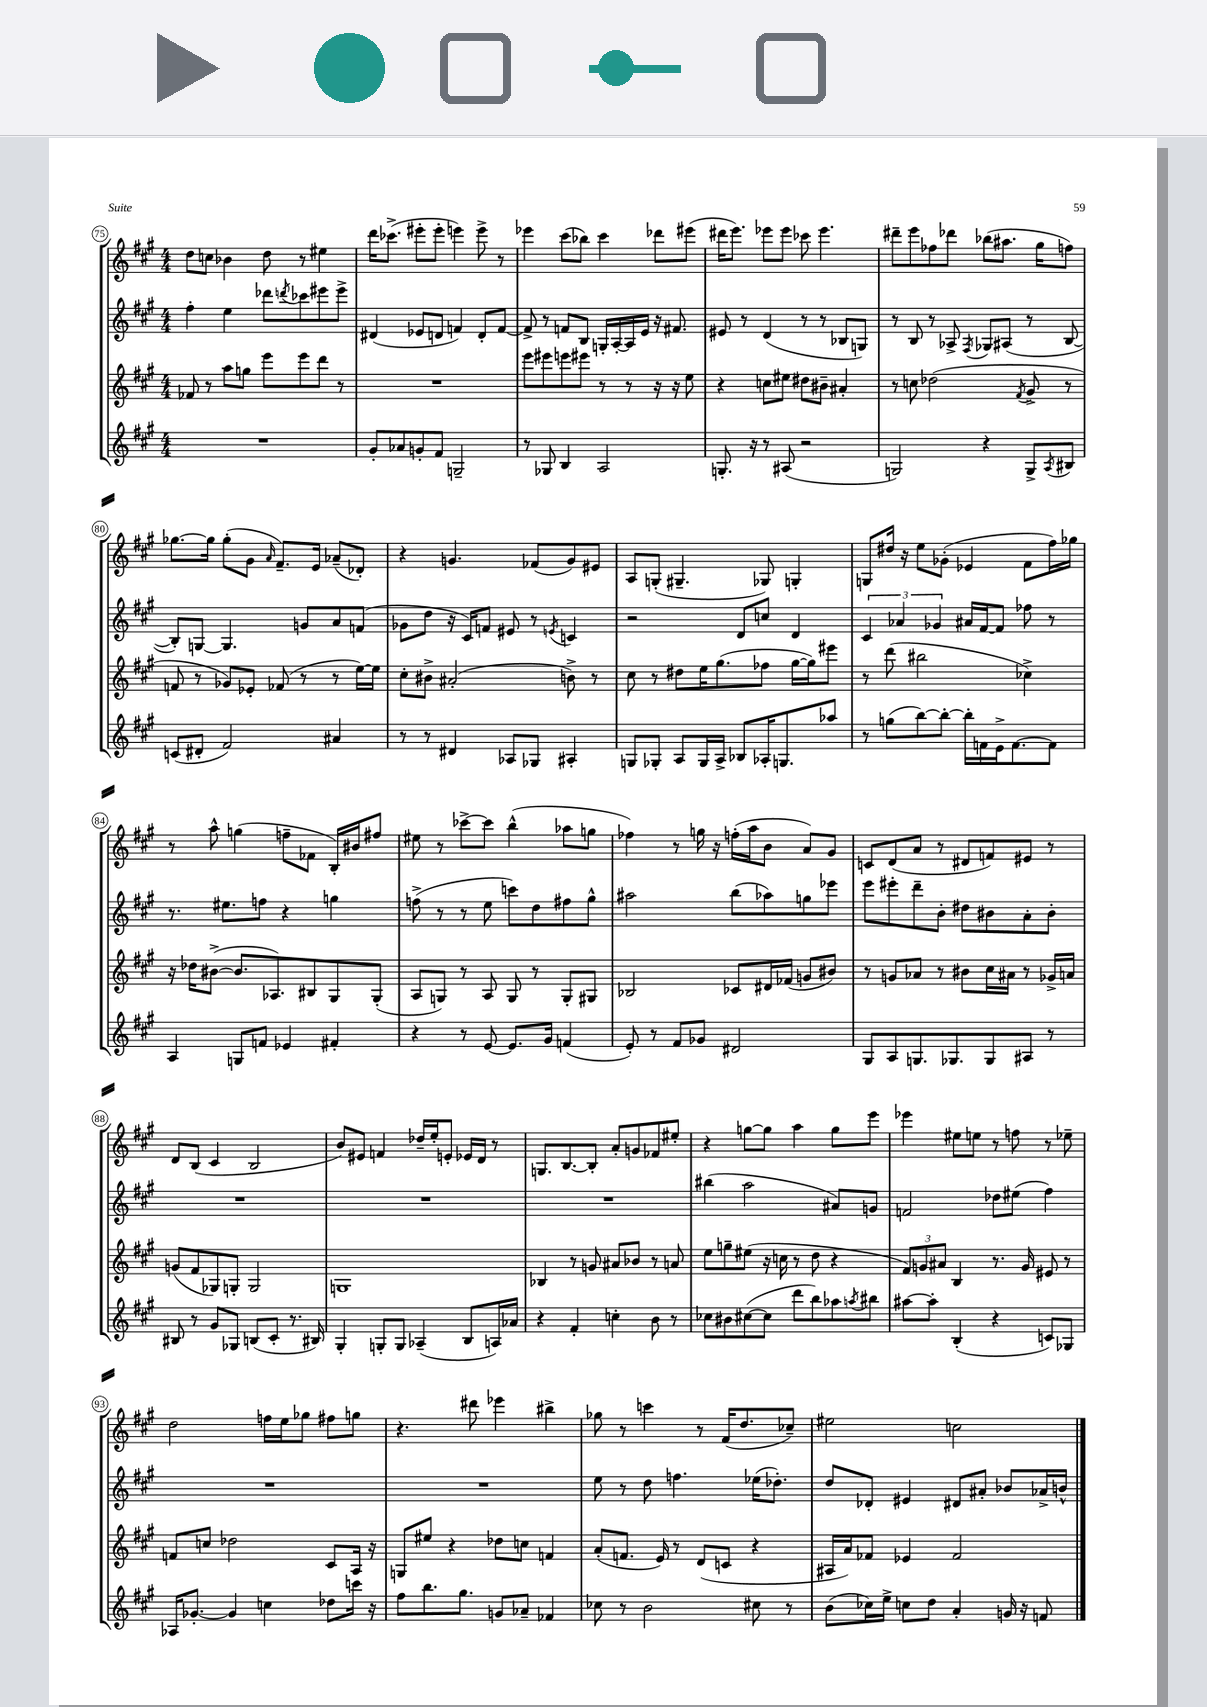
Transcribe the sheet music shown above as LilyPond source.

<<
\new StaffGroup <<
\new Staff = "s0" {
    \clef treble \key a \major \numericTimeSignature \time 4/4
    d''8 c''8 bes'4 d''8 r8 eis''4 |
    d'''16 ces'''8.->( eis'''8-. eis'''8-. e'''4) e'''8-> r8 |
    ees'''4 cis'''8( bes''8) cis'''4 des'''8 eis'''8( |
    dis'''16 e'''8.) ees'''8 ees'''8 ces'''8 ees'''4. |
    dis'''8-- e'''8 fes''8 des'''8 bes''8( ais''8. gis''16 f''8) |
    ges''8.~ ges''16 ges''8-.( gis'8 \grace { a'16 } fis'8.--) e'16 aes'8--( des'8-.) |
    r4 g'4. fes'8( g'8) eis'8 |
    a8 g8-.( gis4.-- ges8) g4-. |
    g8 dis''16 r16 e''8 ges'8-.( ees'4 fis'8 fis''16) ges''16 |
    r8 a''8-^ g''4( f''8-- fes'8 b16-.) bis'16 fis''8 |
    eis''8 r8 ces'''8~-> ces'''8 b''4-^( aes''8 g''8 |
    fes''4) r8 g''16 r16 f''16-.( a''16 b'8 a'8) gis'8 |
    c'8 d'8( a'8 r8 dis'8 f'8) eis'8 r8 |
    d'8 b8( cis'4 b2 |
    b'8) eis'8 f'4 des''16-- e''16-. e'8-. ees'16 d'16 r8 |
    g8. b8.~ b8-. a'8-. g'8 fes'8 eis''8-. |
    r4 g''8~ g''8 a''4 g''8 e'''8 |
    ees'''4 eis''8 e''8 r8 f''8 r8 ees''8-- |
    d''2 f''16 e''16 ges''8 fis''8 g''8 |
    r4. dis'''8 ees'''4 bis''4-> |
    ges''8 r8 c'''4 r8 fis'16( d''8. ces''8--) |
    eis''2 c''2 \bar "|." |
}
\new Staff = "s1" {
    \clef treble \key a \major \numericTimeSignature \time 4/4
    fis''4-. e''4 des'''8 \acciaccatura { d'''8 } ces'''8 eis'''8 eis'''8-> |
    dis'4( ees'8 d'8 f'4) d'8-. f'8~ |
    f'8-> r8 f'8 b8 g16-. a16~-. a16 e'16 r16 fis'8. |
    eis'8 r8 d'4( r8 r8 bes8 g8) |
    r8 b8 r8 aes8-> \acciaccatura { fis8 } ges8 ais8( r8 b8~ |
    b8-.) g8~ g4. g'8 a'8 f'8( |
    ges'8 d''8 r16 cis'16) f'8 eis'8 r8 \acciaccatura { e'8 } c'4 |
    r2 d'8 c''8 d'4 |
    \tuplet 3/2 { cis'4 aes'4 ges'4 } ais'16 fis'16~ fis'8 fes''8 r8 |
    r8. eis''8. f''8 r4 g''4 |
    f''8->( r8 r8 e''8 c'''8) d''8 fis''8 gis''8-^ |
    ais''2 b''8( aes''8) g''8 ees'''8 |
    e'''8 eis'''8-. d'''8-- b'8-. dis''8 bis'8 a'8-. bis'8-. |
    R1 |
    R1 |
    R1 |
    bis''4( a''2 ais'8) g'8 |
    f'2 des''8 eis''8( fis''4) |
    R1 |
    R1 |
    e''8 r8 d''8 f''4. ees''16( des''8.-.) |
    d''8 des'8-. eis'4 dis'8 ais'8-. bes'8 aes'16-> b'16-^ \bar "|." |
}
\new Staff = "s2" {
    \clef treble \key a \major \numericTimeSignature \time 4/4
    fes'8 r8 a''8 g''8 e'''8 e'''8 d'''8 r8 |
    R1 |
    e'''8 eis'''8 e'''8 eis'''8 r8 r8 r16 r16 e''8 |
    r4 c''8 eis''8 dis''8 bis'8-- ais'4-. |
    r8 c''8 des''2( \acciaccatura { fis'8 } gis'8-> r8 |
    f'8 r8 ges'8) ees'8-. fes'8( r8 r8 e''16~) e''16 |
    cis''8-. bis'8-> ais'2-.( b'8->) r8 |
    cis''8 r8 dis''8 e''16 gis''8.( fes''8 gis''16~ gis''16) eis'''8 |
    r8 d'''8( bis''2 ces''4->) |
    r16 des''16 bis'8~->( bis'8. aes8.) bis8 gis8 gis8-.( |
    a8 g8) r8 a8 g8 r8 g8-. gis8 |
    bes2 ces'8 dis'16 fes'16( g'8 bis'8) |
    r8 g'8 aes'8 r8 bis'8 cis''16 ais'16 r8 ges'16-> a'16 |
    g'8( fis'8 ges8) g8-. g2 |
    g1 |
    bes4 r8 g'8 ais'8 bes'8 r8 a'8 |
    e''8 g''8-- eis''8( r16 c''16 r8 d''8 r4 |
    \tuplet 3/2 { fis'8) g'8 ais'8 } b4 r8. g'16 eis'8 r8 |
    f'8 c''8 des''2 cis'8 a16 r16 |
    g8 eis''8 r4 des''8 c''8 f'4 |
    a'8-.( f'8. e'16) r8 d'8( c'8 r4 |
    ais16 a'16) fes'8 ees'4 fes'2 \bar "|." |
}
\new Staff = "s3" {
    \clef treble \key a \major \numericTimeSignature \time 4/4
    R1 |
    gis'8-. aes'8 g'8-. fis'8 g2-- |
    r8 ges8 b4 a2 |
    g8.-. r16 r8 ais8( r2 |
    g2) r4 g8-> \acciaccatura { a8 } bis8 |
    c'8( dis'8-. fis'2) ais'4 |
    r8 r8 dis'4 aes8 ges8 ais4-. |
    g8 ges8-. a8 ges16 a16-> bes8 aes16-. g8. aes''8 |
    r8 g''8( b''8~) b''8~-. b''16-. f'16 e'16-> f'8.~ f'8 |
    a4 g8 f'8 ees'4 fis'4-. |
    r4 r8 e'8~ e'8. gis'16 f'4( |
    e'8-.) r8 fis'8 ges'8 dis'2 |
    gis8 a8 g8. ges8. ges8 ais8 r8 |
    bis8 r8 gis'8 ges8 b8( cis'8-. r8. bis16) |
    gis4-. g8-. g8 aes4--( b8 a16) aes'16 |
    r4 fis'4-. c''4-. b'8 r8 |
    ces''8 bis'8 cis''8~( cis''8 d'''8 b''8) aes''8 \acciaccatura { a''8 } bis''8 |
    ais''8~ ais''8-. b4-.( r4 c'8) ges8 |
    aes16 ges'8.~-. ges'4 c''4 des''8 c'''16 r16 |
    fis''8 b''8. gis''8. g'8 aes'8-- fes'4 |
    ces''8 r8 b'2 cis''8 r8 |
    b'8( ces''16) e''16-> c''8 d''8 a'4-. g'16 r16 f'8 \bar "|." |
}
>>
>>
\layout { \context { \Score currentBarNumber = #75 \override BarNumber.stencil = #(make-stencil-circler 0.1 0.3 ly:text-interface::print) } }
